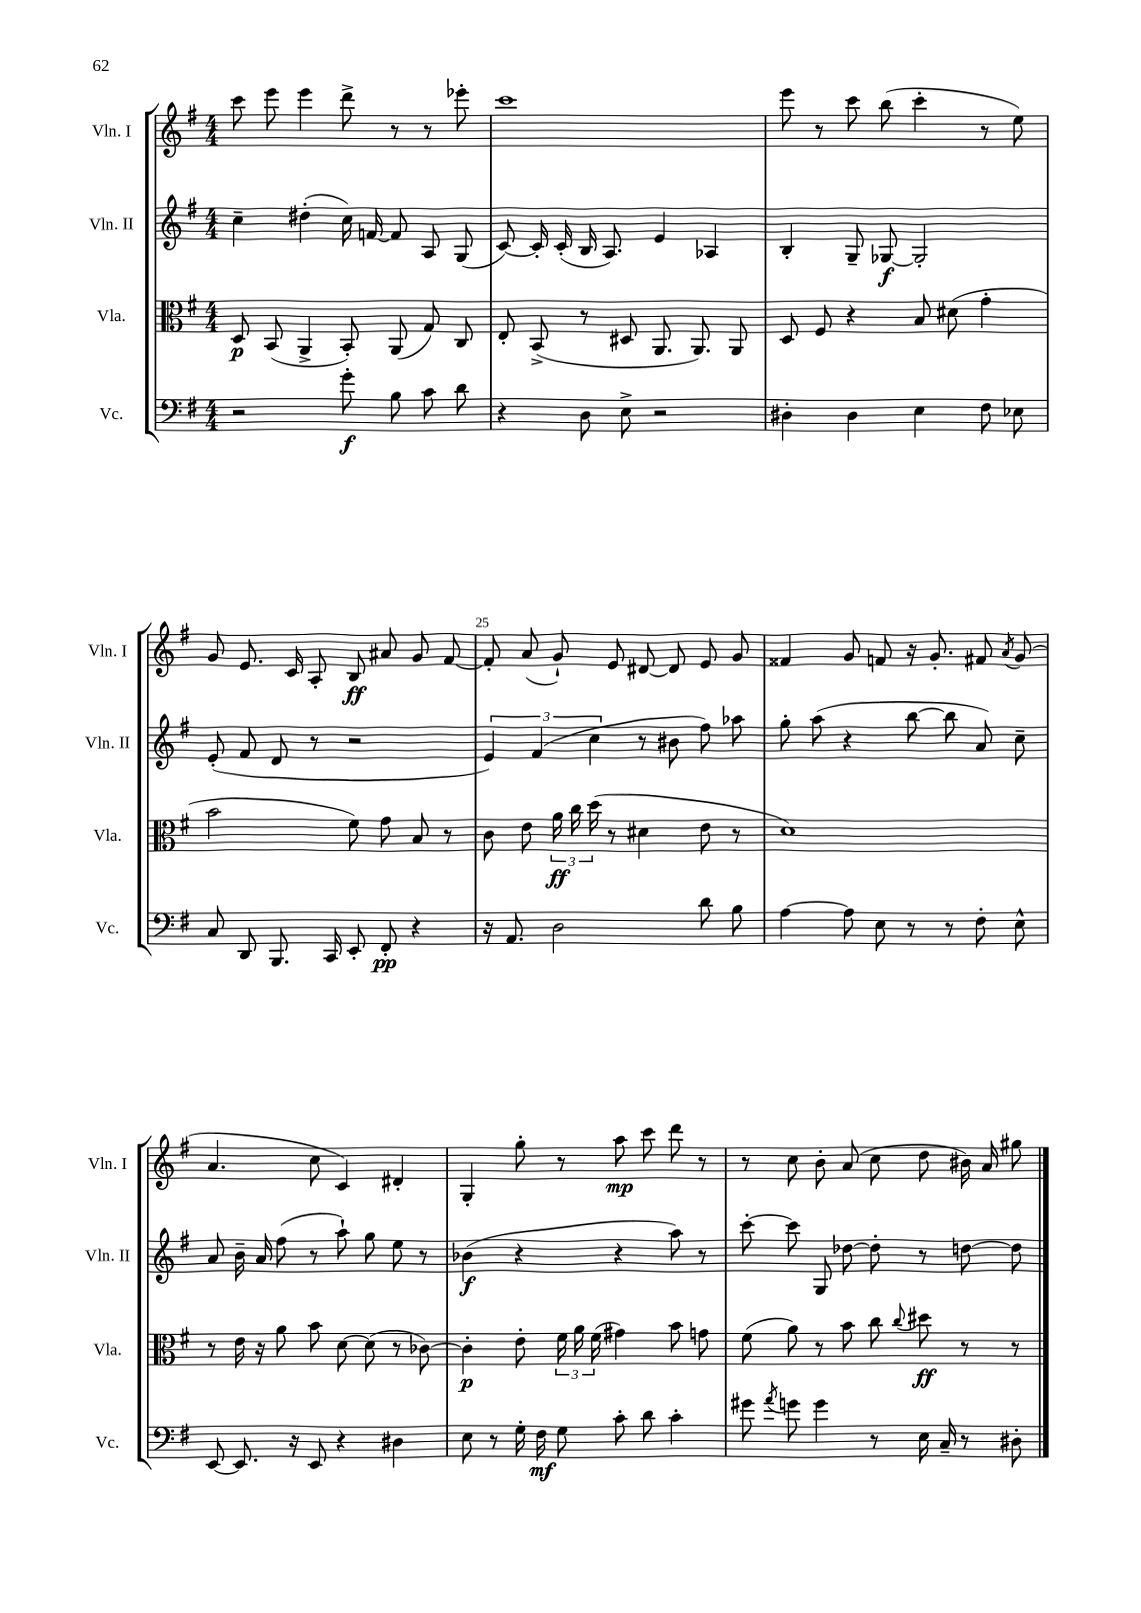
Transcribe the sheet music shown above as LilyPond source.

<<
\new StaffGroup <<
\new Staff = "s0" \with { instrumentName = "Vln. I" shortInstrumentName = "Vln. I" } {
    \clef treble \key g \major \numericTimeSignature \time 4/4
    \autoBeamOff c'''8 e'''8 e'''4 d'''8-> r8 r8 ees'''8-. |
    c'''1 |
    e'''8 r8 c'''8 b''8( c'''4-. r8 e''8) |
    g'8 e'8. c'16 a8-. b8\ff ais'8 g'8 fis'8~ |
    fis'8-. a'8( g'8-!) e'8 dis'8~ dis'8 e'8 g'8 |
    fisis'4 g'8 f'8 r16 g'8.-. fis'8 \acciaccatura { a'8 } g'8( |
    a'4. c''8 c'4) dis'4-. |
    g4-. g''8-. r8 a''8\mp c'''8 d'''8 r8 |
    r8 c''8 b'8-. a'8( c''8 d''8 bis'16) a'16 gis''8 \bar "|." |
}
\new Staff = "s1" \with { instrumentName = "Vln. II" shortInstrumentName = "Vln. II" } {
    \clef treble \key g \major \numericTimeSignature \time 4/4
    \autoBeamOff c''4-- dis''4-.( c''16) f'16~ f'8 a8 g8( |
    c'8~) c'16-. c'16-.( b16 a8.) e'4 aes4 |
    b4-. g8-- ges8~\f ges2-. |
    e'8-.( fis'8 d'8 r8 r2 |
    \tuplet 3/2 { e'4) fis'4( c''4 } r8 bis'8 fis''8) aes''8 |
    g''8-. a''8( r4 b''8~ b''8 a'8) c''8-- |
    a'8 b'16-- a'16 fis''8( r8 a''8-!) g''8 e''8 r8 |
    bes'4\f( r4 r4 a''8) r8 |
    c'''8~-. c'''8 g8 des''8~ des''8-. r8 d''8~ d''8 \bar "|." |
}
\new Staff = "s2" \with { instrumentName = "Vla." shortInstrumentName = "Vla." } {
    \clef alto \key g \major \numericTimeSignature \time 4/4
    \autoBeamOff d8\p b,8( a,4-> b,8-.) a,8( g8) c8 |
    e8-. b,8->( r8 dis8 a,8. a,8.) a,8 |
    d8 fis8 r4 b8 dis'8( g'4-. |
    b'2 fis'8) g'8 b8 r8 |
    c'8 e'8 \tuplet 3/2 { a'16\ff c''16 d''16( } r8 dis'4 e'8 r8 |
    d'1) |
    r8 e'16 r16 a'8 b'8 d'8~ d'8( r8 ces'8~) |
    ces'4-.\p e'8-. \tuplet 3/2 { fis'16 a'16 fis'16( } gis'4) b'8 g'8 |
    fis'8( a'8) r8 b'8 c''8 \appoggiatura { c''8 } dis''8\ff r8 r8 \bar "|." |
}
\new Staff = "s3" \with { instrumentName = "Vc." shortInstrumentName = "Vc." } {
    \clef bass \key g \major \numericTimeSignature \time 4/4
    \autoBeamOff r2 g'8-.\f b8 c'8 d'8 |
    r4 d8 e8-> r2 |
    dis4-. dis4 e4 fis8 ees8 |
    c8 d,8 b,,8. c,16 e,8-. fis,8-.\pp r4 |
    r16 a,8. d2 d'8 b8 |
    a4~ a8 e8 r8 r8 fis8-. e8-^ |
    e,8~ e,8. r16 e,8 r4 dis4 |
    e8 r8 g16-. fis16\mf g8 c'8-. d'8 c'4-. |
    gis'8 \acciaccatura { a'8 } g'8 g'4 r8 e16 c16-- r8 dis8-. \bar "|." |
}
>>
>>
\layout { \context { \Score currentBarNumber = #21 \override BarNumber.break-visibility = ##(#f #t #t) barNumberVisibility = #(every-nth-bar-number-visible 5) } }
